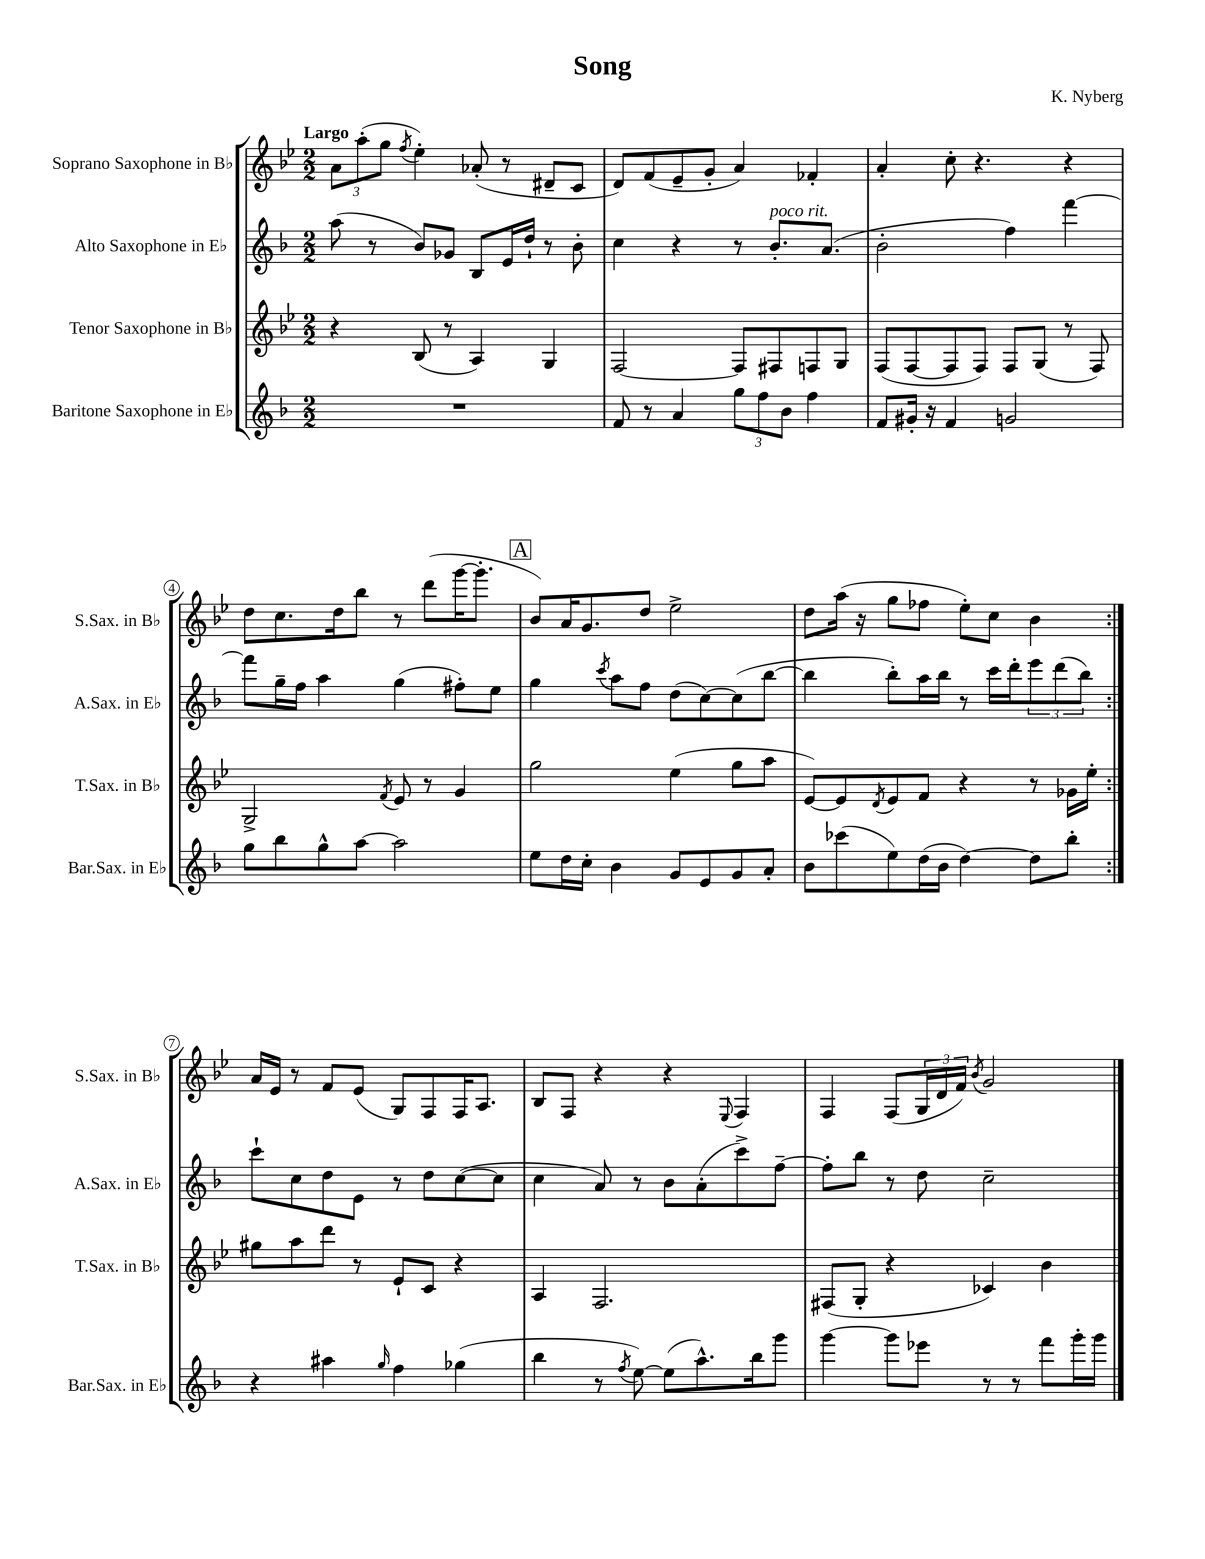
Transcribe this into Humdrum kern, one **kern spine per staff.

**kern	**kern	**kern	**kern
*part4	*part3	*part2	*part1
*staff4	*staff3	*staff2	*staff1
*I"Baritone Saxophone in E♭	*I"Tenor Saxophone in B♭	*I"Alto Saxophone in E♭	*I"Soprano Saxophone in B♭
*I'Bar.Sax. in E♭	*I'T.Sax. in B♭	*I'A.Sax. in E♭	*I'S.Sax. in B♭
*clefG2	*clefG2	*clefG2	*clefG2
*k[b-]	*k[b-e-]	*k[b-]	*k[b-e-]
*M2/2	*M2/2	*M2/2	*M2/2
=1	=1	=1	=1
!	!	!	!LO:TX:a:B:t=Largo
1r	4r	(8aa\	12a\L
.	.	.	(12aa'\
.	.	8r	.
.	.	.	12gg\J
.	.	.	8qff/
.	(8B-/	8b-/L)	4ee-'\)
.	8r	8g-X/J	.
.	4A/)	8B-/L	(8a-X'/
.	.	16e/L	8r
.	.	16dd`/JJ	.
.	4G/	8r	8d#X~/L
.	.	8b-'\	8c/J
=2	=2	=2	=2
8f/	[2F/	4cc\	8d/L)
8r	.	.	(8f/
4a/	.	4r	8e-~/
.	.	.	8g'/J
12gg\L	8F/L]	8r	4a/)
12ff\	.	.	.
!	!	!LO:TX:a:i:t=poco rit.	!
.	8F#X/	8.b-'/L	.
12b-\J	.	.	.
4ff\	8Fn/	.	4f-X'/
.	.	(8.a/J	.
.	8G/J	.	.
=3	=3	=3	=3
8f/L	(8F/L	2b-'\	4a'/
16g#X'/Jk	[8F/	.	.
16r	.	.	.
4f/	8F/]	.	8cc'\
.	8F/J)	.	4.r
2gn/	8F/L	4ff\)	.
.	(8G/J	.	.
.	8r	[4fff\	4r
.	8F/)	.	.
!!LO:LB:g=z
=4	=4	=4	=4
8gg\L	2G^/	8fff\L]	8dd\L
8bb-\	.	16gg~\L	8.cc\
.	.	16ff\JJ	.
8gg^^\	.	4aa\	.
.	.	.	16dd\k
[8aa\J	.	.	8bb-\J
.	8qf/	.	.
2aa\]	8e-/	(4gg\	8r
.	8r	.	(8ddd\L
.	4g/	8ff#X'\L)	[16ggg\K
.	.	.	8.ggg'\J]
.	.	8ee\J	.
!!LO:REH:place=s1:t=A
=5	=5	=5	=5
8ee\L	2gg\	4gg\	8b-/L)
16dd\L	.	.	16a/K
16cc'\JJ	.	.	8.g/
.	.	8qccc/	.
4b-\	.	8aa\L	.
.	.	8ff\J	8dd/J
8g/L	(4ee-\	(8dd\L	2ee-^\
8e/	.	[8cc\)	.
8g/	8gg\L	(8cc\]	.
8a'/J	8aa\J	[8bb-\J	.
=6	=6	=6	=6
8b-\L	[8e-/L)	4bb-\]	8dd\L
(8ccc-X\	8e-/]	.	(16aa\Jk
.	.	.	16r
.	8qd/	.	.
8ee\)	8e-/	8bb-'\L)	8gg\L
(16dd\L	8f/J	16aa\L	8ff-X\J
16b-\JJ	.	16bb-\JJ	.
[4dd\)	4r	8r	8ee-'\L)
.	.	16ccc\LL	8cc\J
.	.	16ddd'\J	.
8dd\L]	8r	12eee\	4b-\
.	.	(12ddd\	.
8bb-'\J	16g-X\LL	.	.
.	.	12bb-\J)	.
.	16ee-'\JJ	.	.
!!LO:LB:g=z
=7:|!	=7:|!	=7:|!	=7:|!
4r	8gg#X\L	8ccc`\L	16a/LL
.	.	.	16e-/JJ
.	8aa\	8cc\	8r
4aa#X\	8ddd\J	8dd\	8f/L
.	8r	8e\J	(8e-/J
16qqgg/	.	.	.
4ff\	8e-`/L	8r	8G/L)
.	8c/J	8dd\L	8F/
(4gg-X\	4r	([8cc\	16F/K
.	.	.	8.A/J
.	.	8cc\J]	.
=8	=8	=8	=8
4bb-\	4A/	4cc\	8B-/L
.	.	.	8F/J
8r	2.F/	8a/)	4r
8qff/	.	.	.
[8ee\)	.	8r	.
(8ee\L]	.	8b-\L	4r
8.aa^^\)	.	(8a'\	.
.	.	.	8qqE-/
.	.	8ccc^\)	4F/
16bb-\k	.	.	.
8ggg\J	.	[8ff~\J	.
=9	=9	=9	=9
[4ggg\	(8F#X/L	8ff'\L]	4F/
.	8G'/J	8bb-\J	.
8ggg\L]	4r	8r	(8F/L
8eee-X\J	.	8dd\	24G/L
.	.	.	24d/
.	.	.	24f/JJ)
.	.	.	8qb-/
8r	4c-X/)	2cc~\	2g/
8r	.	.	.
8fff\L	4b-\	.	.
16ggg'\L	.	.	.
16ggg\JJ	.	.	.
==	==	==	==
*-	*-	*-	*-
